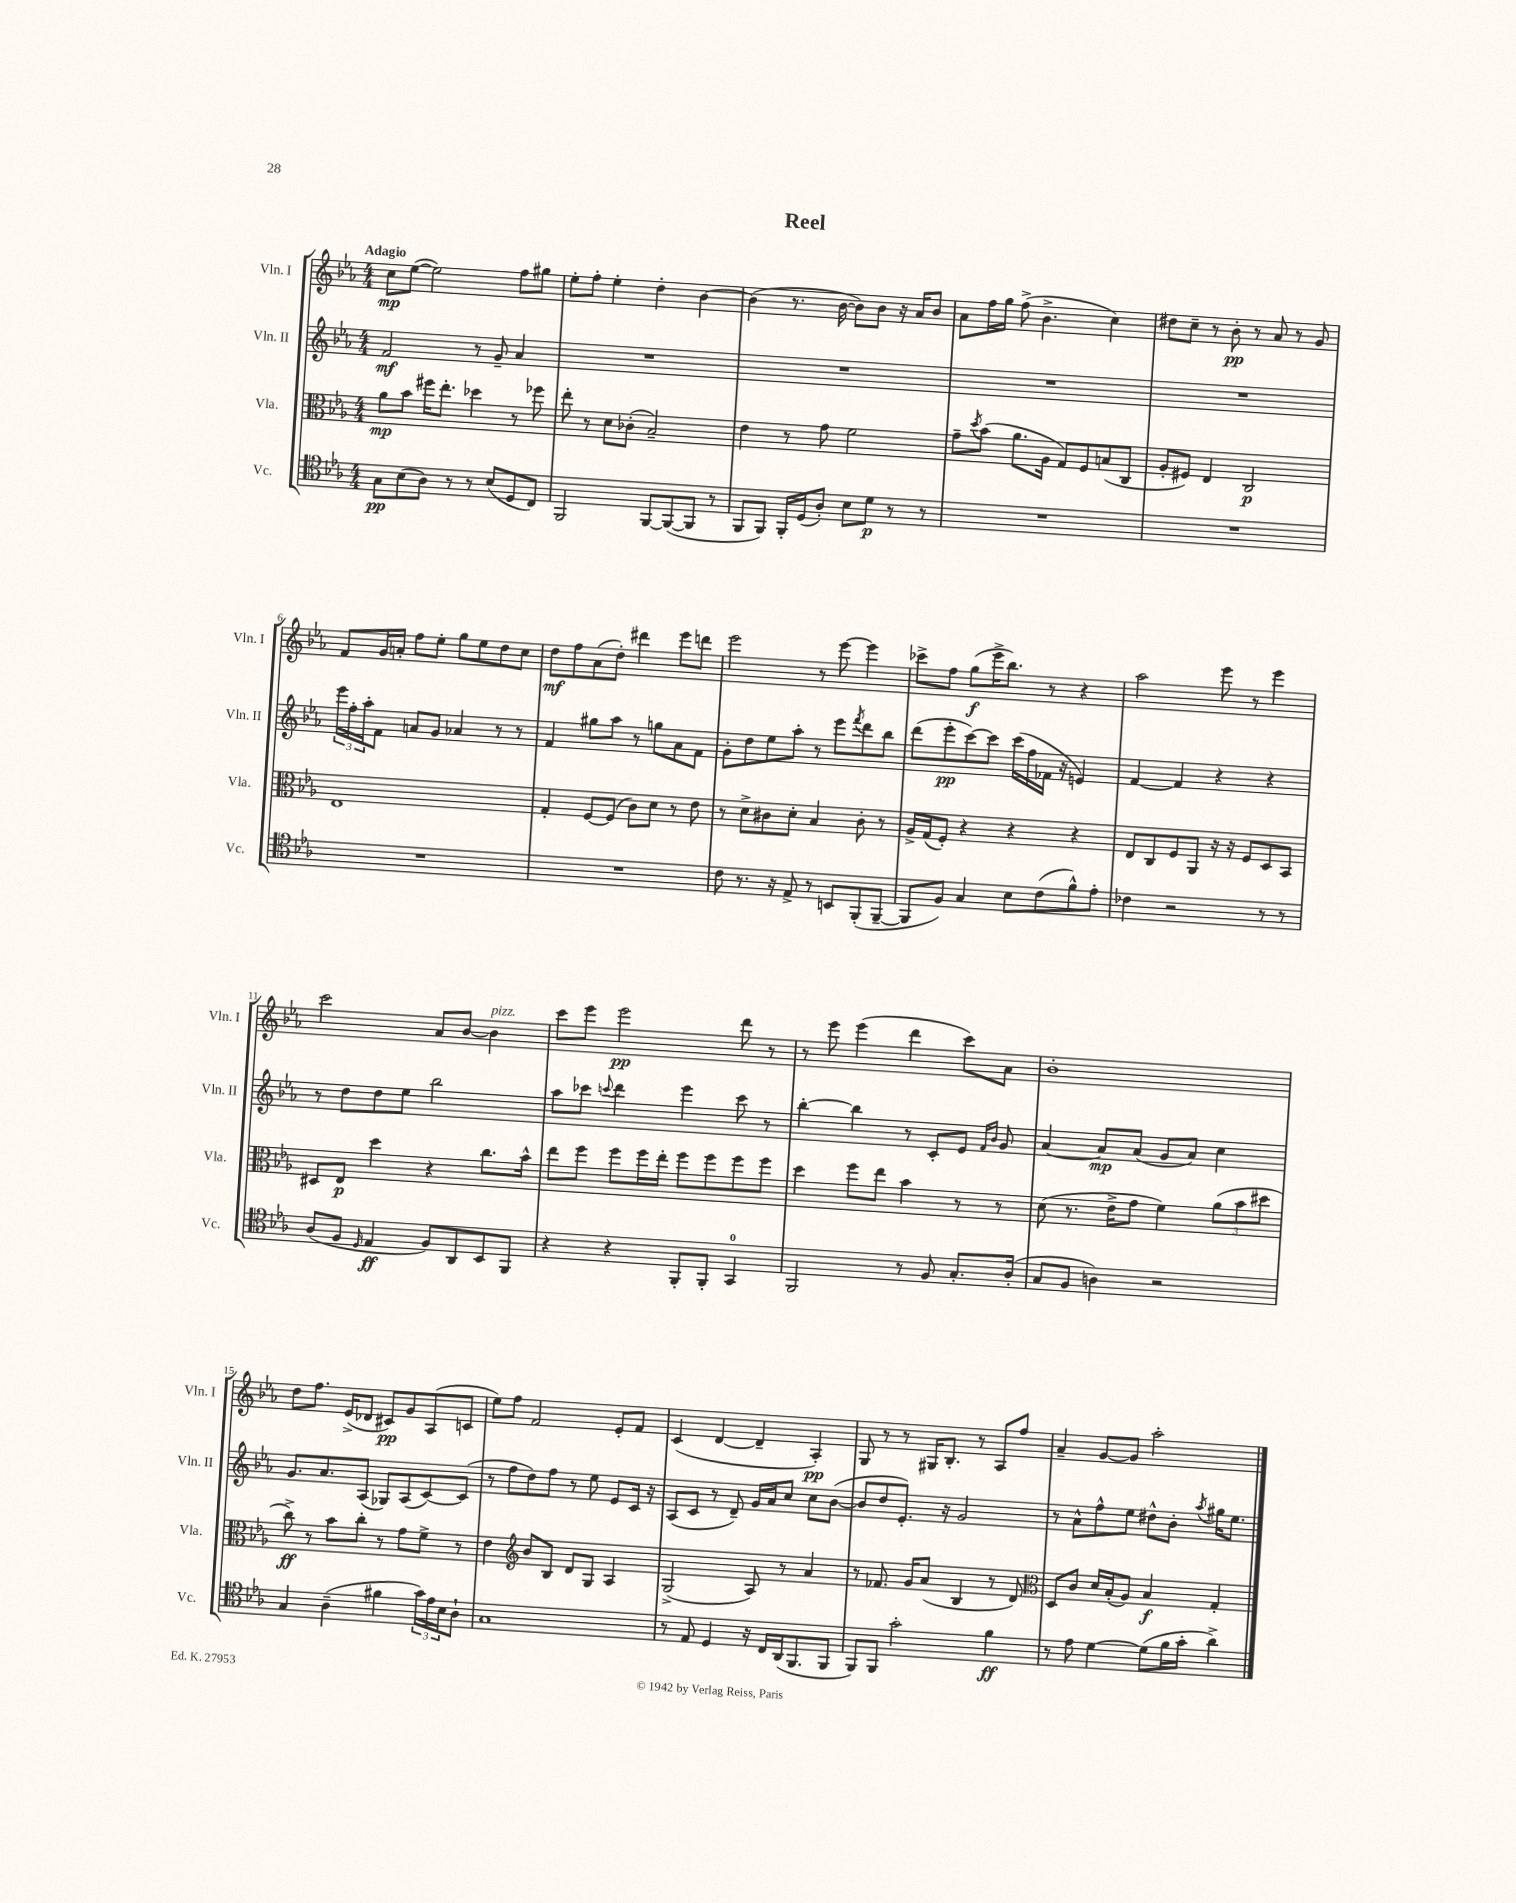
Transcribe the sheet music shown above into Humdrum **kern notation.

**kern	**kern	**kern	**kern
*staff4	*staff3	*staff2	*staff1
*clefC4	*clefC3	*clefG2	*clefG2
*k[b-e-a-]	*k[b-e-a-]	*k[b-e-a-]	*k[b-e-a-]
*M4/4	*M4/4	*M4/4	*M4/4
8G	8a-	2f	8cc
(8B-	8b-	.	([8ee-
8A-)	16ff#	.	2ee-])
.	8.ee-'	.	.
8r	.	.	.
8r	4dd-	8r	.
(8B-	.	8g~	.
8D	8r	4a-	8ff
8C)	8ff-	.	8gg#
=	=	=	=
2FF	8ee-'	1r	8ee-'
.	8r	.	8ff'
.	8d	.	4ee-'
.	(8c-'	.	.
[8FF	2B-~)	.	4dd'
(8FF_	.	.	.
8FF]	.	.	[4b-
8r	.	.	.
=	=	=	=
8FF	4e-	1r	(4b-]
8FF)	.	.	.
16FF'	8r	.	8.r
(16D	.	.	.
8A-')	8g	.	.
.	.	.	[16b-
8B-	2f	.	8b-])
8d	.	.	8b-
8r	.	.	16r
.	.	.	16a-
8r	.	.	8b-
=	=	=	=
1r	8g~	1r	8a-
.	8qdd	.	.
.	(8b-	.	16ff
.	.	.	16gg
.	8.a-	.	(8ff^
.	.	.	4.b-^
.	16A-	.	.
.	8G)	.	.
.	8F	.	.
.	(8B	.	4cc)
.	8C	.	.
=	=	=	=
1r	8A-'	1r	8dd#
.	8F#)	.	8cc~
.	4E-	.	8r
.	.	.	8b-'
.	2C	.	8r
.	.	.	8a-
.	.	.	8r
.	.	.	8g
=	=	=	=
1r	1E-	24eee-	8f
.	.	24ff'	.
.	.	24aa-'	.
.	.	8f	16g
.	.	.	16a'
.	.	8a	8ff
.	.	8g	8ee-'
.	.	4a-	8gg
.	.	.	8ee-
.	.	8r	8dd
.	.	8r	8cc
=	=	=	=
1r	4G'	4f	8dd
.	.	.	8ff
.	[8F	8gg#	(8a-
.	(8F]	8aa-	8dd')
.	8c)	8r	4ddd#
.	8d	8gg	.
.	8r	8a-	8eee-
.	8e-	8f	8ddd
=	=	=	=
8c	8r	8g'	2eee-
8.r	8d^	8dd	.
.	8c#	8ee-	.
16r	.	.	.
8E-^	8d'	8aa-'	.
8r	4B-	8r	8r
8BB	.	8eee-	[8eee-
.	.	8qfff	.
(8FF'	8c#'	8ddd	4eee-]
[8FF~	8r	8bb-	.
=	=	=	=
8FF]	16A-^	(8ddd	8ccc-^
.	(16G	.	.
8F)	8F')	8eee-'	8ff
4G	4r	[8ccc)	(8gg
.	.	8ccc]	16eee-^
.	.	.	8.bb-)
8B-	4r	(16ccc	.
.	.	16ff	.
(8c	.	16f-	8r
.	.	16r	.
8f^^)	4r	4e)	4r
8e-'	.	.	.
=	=	=	=
4c-	8E-	[4f	2aa-
.	8C	.	.
2r	8F	4f]	.
.	8AA-	.	.
.	16r	4r	8eee-
.	16r	.	.
.	8F	.	8r
8r	8D	4r	4eee-
8r	8BB-	.	.
=	=	=	=
(8A-	8D#	8r	2ccc
8F	8E-	8dd	.
16qqD	.	.	.
4E-	4dd	8dd	.
.	.	8ee-	.
8F)	4r	2bb-	8a-
8AA-	.	.	[8b-
8BB-	8.cc	.	4b-]
8FF	.	.	.
.	16b-^^	.	.
=	=	=	=
4r	8ee-	8aa-	8ccc
.	8ff	8ccc-	8eee-
.	.	8qqccc	.
4r	8ff	4ddd	2eee-
.	16ff	.	.
.	16ee-'	.	.
8FF'	8ff	4eee-	.
8FF'	8ff	.	.
4GG	8ff	8ccc	8ddd
.	8ff	8r	8r
=	=	=	=
2FF	4dd	[4bb-'	8r
.	.	.	8eee-
.	8ff	4bb-]	(4eee-
.	8ee-	.	.
8r	4b-	8r	4ddd
8F	.	8c'	.
8.G'	8r	8e-	8ccc)
.	.	16qqf	.
.	.	16qqb-	.
.	8r	8g	8a-
(16A-'	.	.	.
=	=	=	=
8G	(8d	[4a-	1b-'
8F	8.r	.	.
4A)	.	8a-]	.
.	16e-^	.	.
.	8g	(8a-	.
2r	4f)	8g	.
.	.	8a-)	.
.	(12a-	4cc	.
.	12b-	.	.
.	12dd#	.	.
=	=	=	=
4G	8cc^)	8.g	8dd
.	8r	.	8.ff
.	.	8.a-	.
(4A-~	8b-	.	.
.	.	.	(16e-^
.	8cc'	(8A-	8d-
4f#	8r	8G-)	8c#)
.	8g	(8A-	8g
24g)	8f^	[8c)	(8A-
24e-	.	.	.
24B-	.	.	.
8A-`	8r	(8c]	8c
=	=	=	=
1G	4e-	8r	8ee-)
.	.	8ff	8ff
*	*clefG2	*	*
.	8b-	8dd)	2f
.	8B-	8ff	.
.	8d	8r	.
.	8G	8ee-	.
.	4A-	8e-	8e-'
.	.	16c	8f
.	.	16r	.
=	=	=	=
8r	(2G^	(8A-	(4c
8E-	.	8c	.
4D	.	8r	[4d
.	.	8d~)	.
16r	8A-)	16g	4d~]
16C	.	16a-	.
(16AA-	8r	8cc	.
8.FF	.	.	.
.	4a-	8cc	4A-')
8FF	.	([8b-	.
=	=	=	=
8FF)	8r	8b-]	8G
8FF	8.f-	8dd	8r
2g'	.	8.e-')	8r
.	16g	.	.
.	(8a-	.	16G#
.	.	16r	8.B-'
.	4B-	2g	.
.	.	.	8r
4f	8r	.	8A-
.	8d)	.	8ff
=	=	=	=
*	*clefC3	*	*
8r	8D	8r	4a-~
8e-	8c	8a-^^	.
[4d	16d	8ff^^	[8g
.	(16B-'	.	.
.	8A-)	8ee-	8g]
(8d]	4B-	8dd#^^	2aa-'
16f	.	8b-'	.
16g'	.	.	.
.	.	8qaa-	.
4a-^)	4G'	16gg#	.
.	.	8.ee-	.
==	==	==	==
*-	*-	*-	*-
